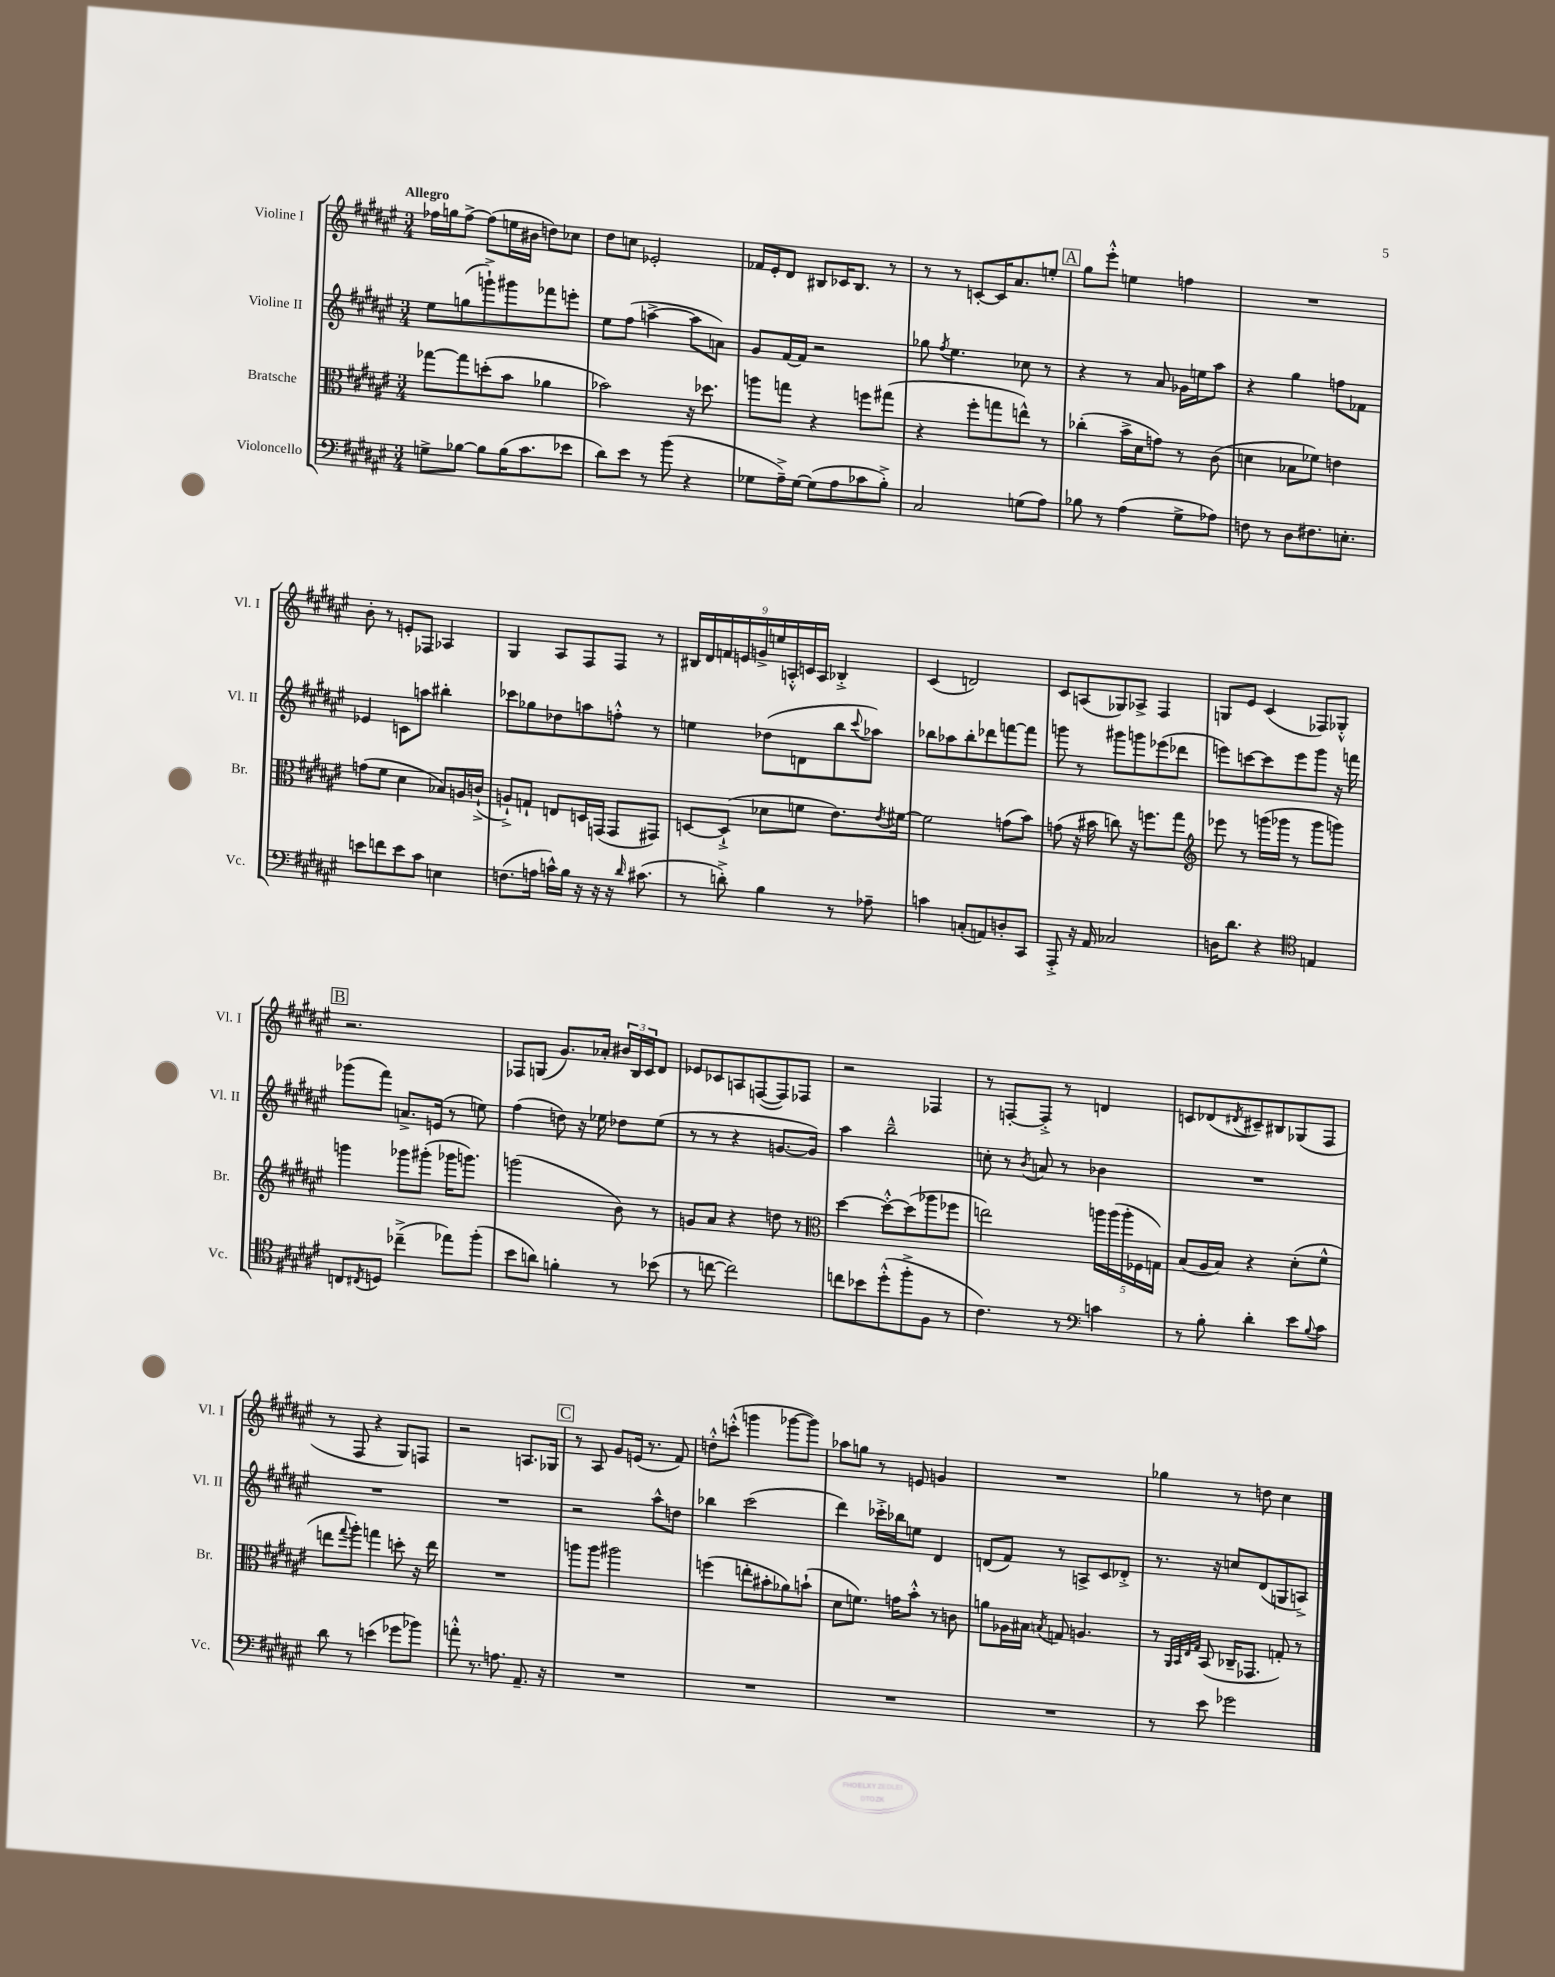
<<
\new StaffGroup <<
\new Staff = "s0" \with { instrumentName = "Violine I" shortInstrumentName = "Vl. I" } {
    \clef treble \key fis \major \numericTimeSignature \time 3/4 \tempo "Allegro"
    fes''16 g''16 fes''8~-> fes''8( e''16 bis'16 d''8) ces''8 |
    dis''8 c''8 ees'2-. |
    fes'16 eis'16-. dis'8 bis8 ces'16 bis8. r8 |
    r8 r8 c'8~-. c'16 ais'8. e''8-. |
    \mark \markup { \box "A" } gis''8 eis'''8-.-^ e''4 f''4 |
    R2. |
    b'8-. r8 e'8-. fes8 aes4 |
    gis4 ais8 fis8 fis8 r8 |
    \tuplet 9/8 { bis16 dis'16 f'16 e'16 g'16-> e''16 a16-.-^ c'16 a16 } bes4-.-> |
    cis'4( d'2) |
    cis'8 a8( ges8) aes8-> fis4 |
    g8 eis'8 cis'4( fes8) ges8-.-^ |
    \mark \markup { \box "B" } r2. |
    fes8 g8( gis'8.) aes'16-. \tuplet 3/2 { bis'16 b16 cis'16 } dis'8 |
    ees'8 ces'8 a8 f8~( f8) fes8 |
    r2 fes4 |
    r8 f8~-. f8-.-> r8 d'4 |
    c'8 des'8( \acciaccatura { dis'8 } cis'8--) bis8 ges8( fis8 |
    r8 fis8 r4 gis8) f8 |
    r2 a8. ges16 |
    \mark \markup { \box "C" } r8 ais8 gis'8 e'16( r8. fis'8) |
    d''8-.-^ c'''8-.-^( g'''4 ges'''8~ ges'''8) |
    aes''8 g''8 r8 e'8 g'4 |
    R2. |
    ges''4 r8 d''8 cis''4 \bar "|." |
}
\new Staff = "s1" \with { instrumentName = "Violine II" shortInstrumentName = "Vl. II" } {
    \clef treble \key fis \major \numericTimeSignature \time 3/4
    eis''8 g''8( g'''8-!->) gis'''8 fes'''8 e'''8-. |
    eis''8 fis''8( a''4~-> a''8 a'8) |
    gis'8 fis'16~ fis'16 r2 |
    ges''8 \acciaccatura { fis''8 } eis''4. ces''8 r8 |
    \mark \markup { \box "A" } r4 r8 ais'8 ges'16 e''16 ais''8 |
    r4 gis''4 f''8 fes'8 |
    ees'4 c'8 a''8 bis''4-. |
    ces'''8 ges''8 des''8 a''8 f''8-.-^ r8 |
    e''4 des''8( d'8 b''8 \appoggiatura { cis'''8 } aes''8) |
    bes''8 aes''8 bes''8-. des'''8 f'''8~ f'''8 |
    g'''8 r8 gis'''8 g'''8 ees'''8( des'''8 |
    e'''8) c'''8~ c'''8 e'''8 gis'''8 r16 f'''16 |
    \mark \markup { \box "B" } ges'''8( fis'''8) a'8.-> e'16( r8 e''8) |
    fis''4( d''8) r16 ees''16 des''8 ees''8( |
    r8 r8 r4 g'8.~ g'16) |
    ais''4 b''2---^ |
    c''8-. r8 \acciaccatura { b'8 } a'8 r8 bes'4 |
    R2. |
    R2. |
    R2. |
    \mark \markup { \box "C" } r2 ais''8-^ d''8 |
    bes''4 cis'''2( |
    dis'''4) ces'''16-.-> bes''16 e''8 dis'4 |
    d'8( fis'8) r8 a8-> cis'8 des'8-.-> |
    r8. r16 c''8 dis'8( g8 a8->) \bar "|." |
}
\new Staff = "s2" \with { instrumentName = "Bratsche" shortInstrumentName = "Br." } {
    \clef alto \key fis \major \numericTimeSignature \time 3/4
    ges''8~ ges''8 d''8-.( b'8 aes'4 |
    bes'2) r16 des''8. |
    a''8 g''8 r4 f''8 gis''8( |
    r4 fis''8-. g''8 e''8-^) r8 |
    \mark \markup { \box "A" } ces''4-.( b'16-> dis'16 g'8) r8 cis'8( |
    d'4 bes8 fes'8) e'4 |
    g'8( fis'8 dis'4 bes8) a16 c'16-!->( |
    a8-!->) g8-! e8 d16 g,16( g,8 gis,8) |
    d8~ d8-!->( des'8 f'8 eis'8.) \acciaccatura { eis'8 } fis'16~ |
    fis'2 g'8( b'8) |
    g'8( r16 bis'16 c''8) r16 f''8. gis''8 |
    \clef treble ees'''8 r8 g'''16( ges'''16 r8 ges'''8 g'''8) |
    \mark \markup { \box "B" } g'''4 ges'''8 gis'''8-.( ges'''16 g'''8.) |
    g'''2( b'8) r8 |
    g'8 ais'8 r4 d''8 r8 |
    \clef alto dis''4~ dis''8~-.-^ dis''8( aes''8 fes''8 |
    e''2) \tuplet 5/4 { a''16 a''16( a''16-. fes16 g16) } |
    b8( ais16 b16) r4 dis'8-.( fis'8-^ |
    e''8 \appoggiatura { gis''8 } ais''8-.) g''4 d''8-. r16 e''16 |
    R2. |
    \mark \markup { \box "C" } a''8 a''8 ais''2 |
    f''4( e''8-. bis'8-. aes'8) b'8-!( |
    dis'8 f'8.) g'16 b'8-.-^ r8 c'8 |
    a'8 aes16 bis16 \acciaccatura { b8 } g8 a4. |
    r8 \grace { ais,32 b,32 eis32 gis32 } b,8( ces16-- ges,8. g8-.) r8 \bar "|." |
}
\new Staff = "s3" \with { instrumentName = "Violoncello" shortInstrumentName = "Vc." } {
    \clef bass \key fis \major \numericTimeSignature \time 3/4
    g8-> bes8~ bes8 bes16( cis'8. ees'8 |
    dis'8) eis'8 r8 b'8( r4 |
    ges8 ais16--->) ges16~ ges8( ais8 ces'8 b8-.->) |
    cis2 g8( ais8) |
    \mark \markup { \box "A" } bes8 r8 ais4( gis8-> aes8) |
    f8 r8 dis8 fis8. e8.-. |
    e'8 f'8 e'8 cis'8 e4 |
    f8.( a16 c'16-^) b16 r16 r16 r16 \grace { dis'16 } cis'8.( |
    r8 d'8-.->) b4 r8 aes8-- |
    c'4 c8-.( a,8) d8-. cis,8 |
    ais,,8-.-> r16 ais,16 ces2 |
    d16 dis'8. r4 \clef tenor e4 |
    \mark \markup { \box "B" } c8 \acciaccatura { cis8 } d8 ces''4--->( ees''8) fis''8-.( |
    b'8 a'8) f'4-. r8 bes'8( |
    r8 c''8~ c''2) |
    c''8 bes'8 dis''8-.-^( fis''8-.-> fis8 r8 |
    cis'4.) r8 \clef bass c'4 |
    r8 b8-. dis'4-. eis'8 \appoggiatura { b8 } cis'8 |
    dis'8 r8 e'4( ges'8 bes'8) |
    a'8-.-^ r8. a8. ais,8.-- r16 |
    \mark \markup { \box "C" } R2. |
    R2. |
    R2. |
    R2. |
    r8 eis'8 ges'2 \bar "|." |
}
>>
>>
\layout { \context { \Score \remove "Bar_number_engraver" } }
